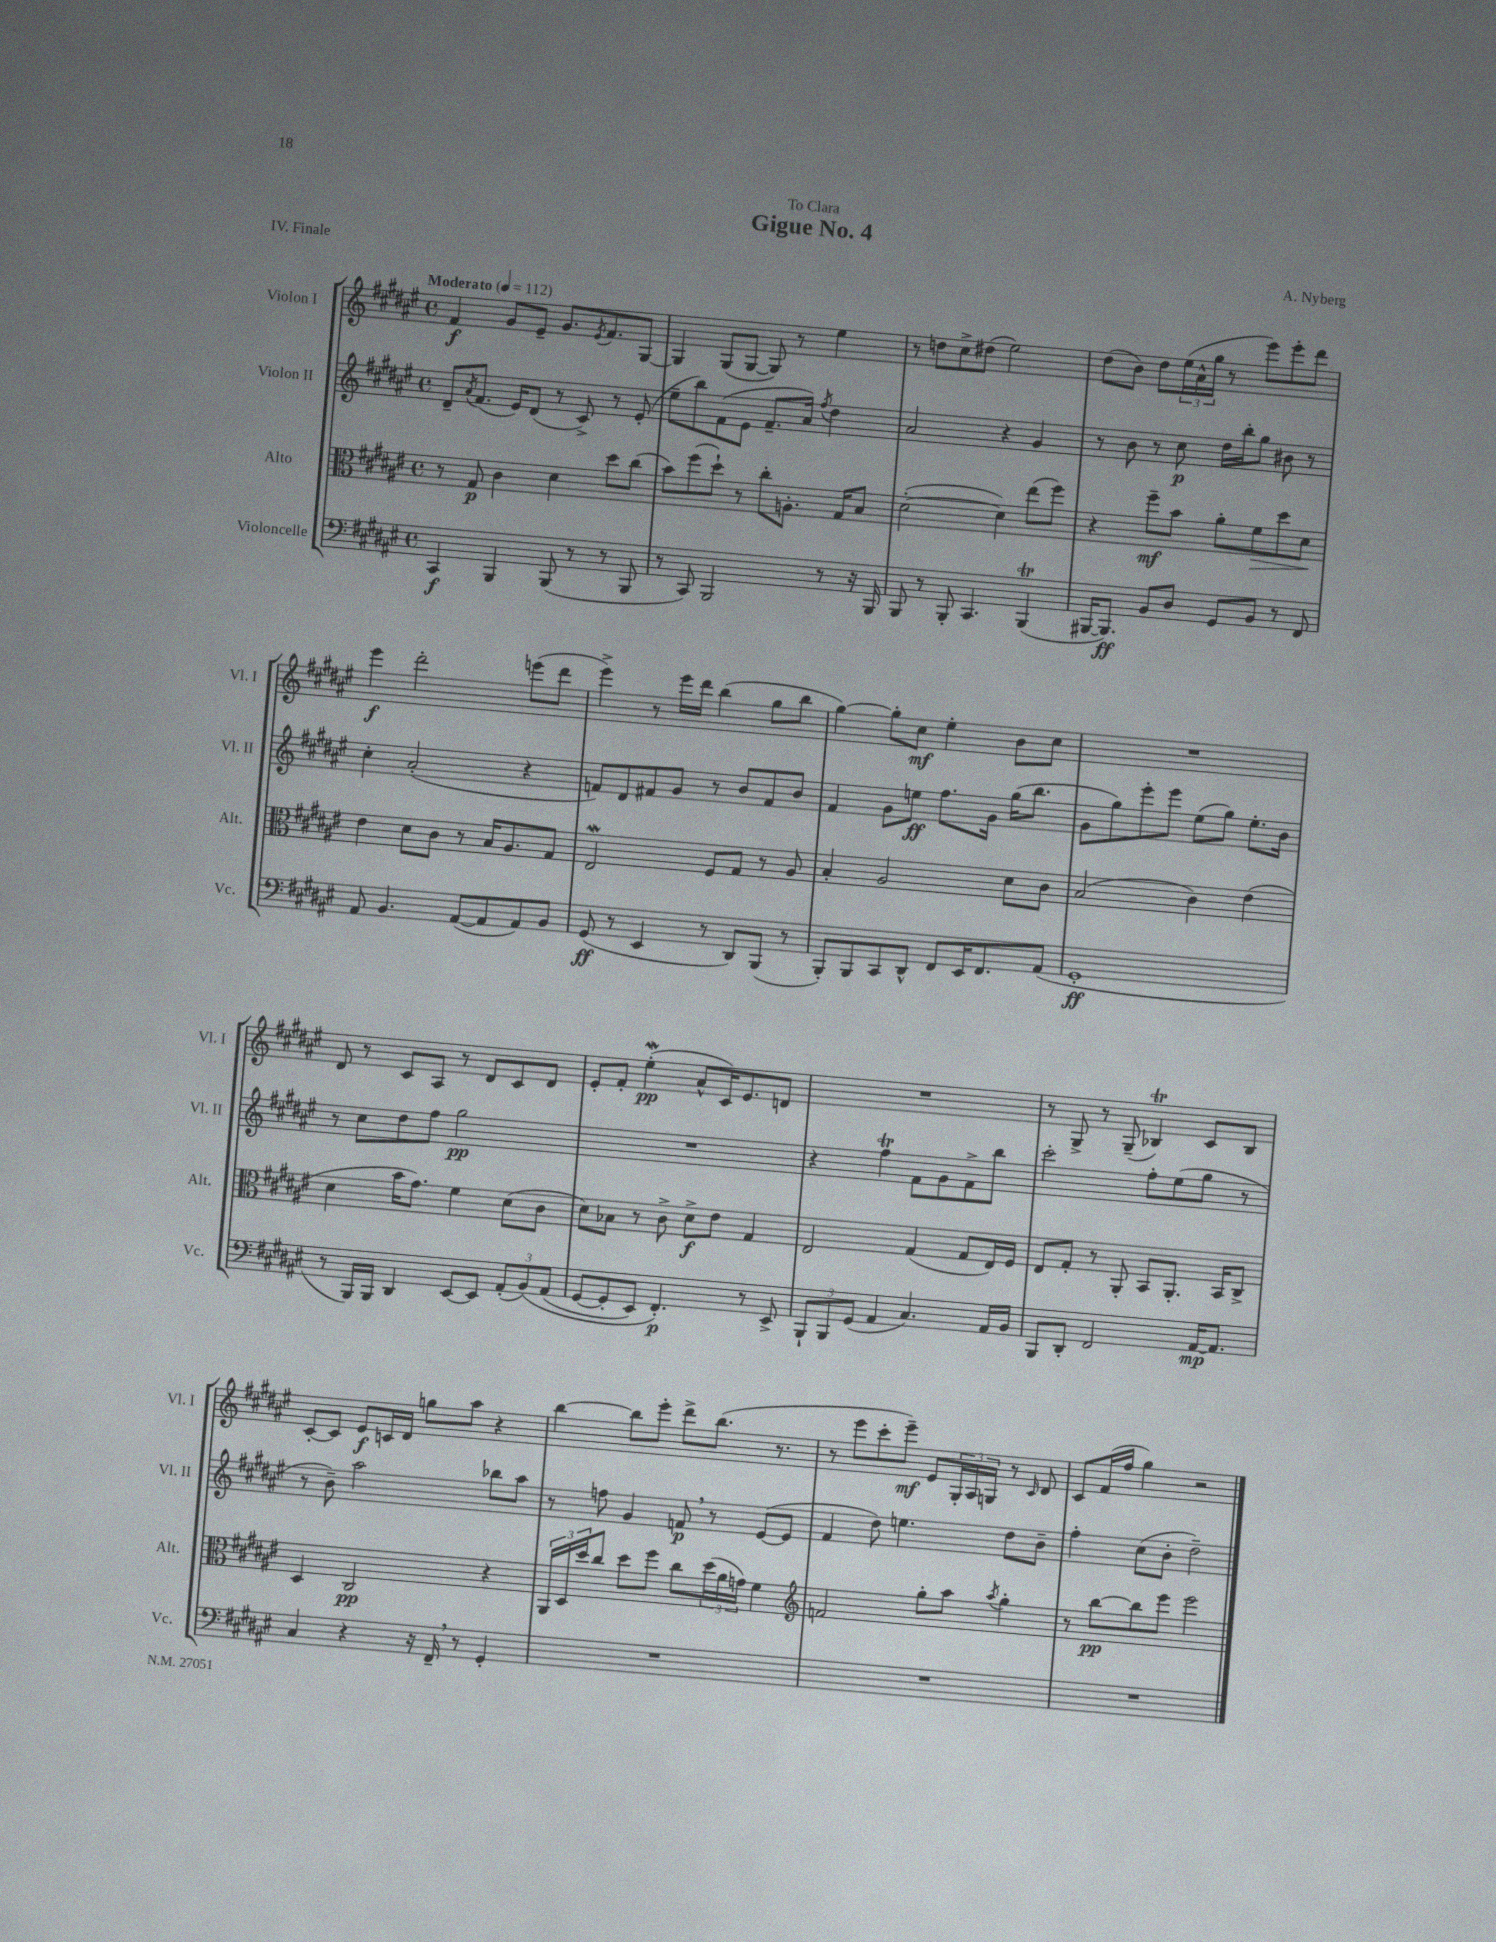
\header { title = "Gigue No. 4" composer = "A. Nyberg" dedication = "To Clara" piece = "IV. Finale" }
<<
\new StaffGroup <<
\new Staff = "s0" \with { instrumentName = "Violon I" shortInstrumentName = "Vl. I" } {
    \clef treble \key fis \major \defaultTimeSignature \time 4/4 \tempo "Moderato" 4 = 112
    fis'4\f gis'8 eis'8-- gis'8. \acciaccatura { eis'8 } fis'8. gis8~ |
    gis4 gis8( gis8~ gis8) r8 eis''4 |
    r8 d''8 cis''8-> dis''8( eis''2) |
    dis''8( b'8) dis''8 \tuplet 3/2 { eis''16( ais'16-^ gis''16 } r8 eis'''8) eis'''8-. dis'''8 |
    eis'''4\f dis'''2-. e'''8( dis'''8 |
    eis'''4->) r8 eis'''16 dis'''16 b''4( gis''8 b''8 |
    gis''4~) gis''8-. cis''8\mf eis''4-. b'8 cis''8 |
    R1 |
    dis'8 r8 cis'8 ais8 r8 dis'8 cis'8 dis'8 |
    eis'8-. fis'8-. eis''4-.\mordent\pp( ais'8-^ cis'16) eis'8. d'8 |
    R1 |
    r8 gis8-> r8 gis8--( bes4\trill) cis'8 bes8 |
    cis'8~-. cis'8 eis'8\f c'16 dis'16 g''8 ais''8 r4 |
    b''4~ b''8 eis'''8-. dis'''8-> b''8.( r8. |
    r8 eis'''8 cis'''8-. eis'''8--\mf) eis'8 \tuplet 3/2 { gis16-. ais16 g16 } r8 \grace { cis'16 } dis'8 |
    cis'8 fis'16( fis''16 gis''4) r2 \bar "|." |
}
\new Staff = "s1" \with { instrumentName = "Violon II" shortInstrumentName = "Vl. II" } {
    \clef treble \key fis \major \defaultTimeSignature \time 4/4
    dis'8-- \acciaccatura { ais'8 } fis'8.( eis'16) dis'8( r8 cis'8->) r8 eis'8-.( |
    eis''8-- b''8) fis'8( eis'8 fis'8.-- ais'16) \acciaccatura { fis''8 } dis''4 |
    ais'2 r4 gis'4 |
    r8 b'8 r8 cis''8\p dis''16 b''16-. gis''8 bis'8 r8 |
    cis''4-. ais'2-.( r4 |
    f'8) dis'8 fis'8 gis'8 r8 b'8 fis'8 b'8 |
    fis'4 gis'8 e''8\ff fis''8. gis'16 gis''16( b''8. |
    gis'8 gis''8) eis'''8-. eis'''8 eis''8( gis''8) eis''8.-. b'16 |
    r8 cis''8 dis''8 fis''8 gis''2\pp |
    R1 |
    r4 fis''4\trill fis'8 gis'8 fis'8-> b''8 |
    cis'''2-. fis''8-. eis''8( gis''8 r8 |
    r8 b'8--) ais''2 bes''8 ais''8 |
    r8 f''8 gis'4 f'8\p \breathe r8 eis'8~( eis'8 |
    fis'4 dis''8) e''4. dis''8 b'8-- |
    fis''4-. cis''8( b'8-. dis''2--) \bar "|." |
}
\new Staff = "s2" \with { instrumentName = "Alto" shortInstrumentName = "Alt." } {
    \clef alto \key fis \major \defaultTimeSignature \time 4/4
    r8 gis8\p cis'4 dis'4 dis''8 cis''8( |
    b'8) fis''8( dis''8-!) r8 cis''8-. a8.-. gis16 b8 |
    dis'2~-.( dis'4) eis''8( fis''8) |
    r4 fis''8--\mf b'8 ais'8-. fis'8\> dis''8 dis'8\! |
    eis'4 dis'8 cis'8 r8 b16 ais8. gis8 |
    eis2\mordent fis8 gis8 r8 ais8 |
    b4-. ais2 dis'8 cis'8 |
    b2( cis'4) eis'4( |
    dis'4 b'16 gis'8.) fis'4 dis'8( cis'8 |
    dis'8) bes8 r8 cis'8-> dis'8->\f eis'8 gis4 |
    eis2 gis4( gis8 eis16) fis16 |
    eis8 gis8-. r8 ais,8-. b,8 ais,8.-. b,16 cis8-> |
    dis4 cis2\pp r4 |
    \tuplet 3/2 { ais,16 dis16 dis''16 } cis''8 dis''8 fis''8 cis''8 \tuplet 3/2 { dis''16( ais'16 g'16) } fis'4 |
    \clef treble f'2 gis''8-. ais''8 \acciaccatura { ais''8 } gis''4-. |
    r8 b''8~\pp b''8 eis'''8 eis'''2 \bar "|." |
}
\new Staff = "s3" \with { instrumentName = "Violoncelle" shortInstrumentName = "Vc." } {
    \clef bass \key fis \major \defaultTimeSignature \time 4/4
    cis,4\f b,,4 b,,8( r8 r8 b,,8 |
    r8 cis,8) b,,2 r8 r16 b,,16 |
    b,,8 r8 b,,8-. cis,4. b,,4\trill( |
    bis,,16~ bis,,8.\ff) b,8 dis8 gis,8 b,8 r8 fis,8 |
    ais,8 b,4. ais,8~( ais,8 ais,8) b,8 |
    gis,8\ff( r8 eis,4 r8 dis,8) b,,8( r8 |
    b,,8-.) b,,8 cis,8 dis,8-^ fis,8 eis,16 fis,8. ais,8( |
    gis,1-.\ff |
    r8 b,,16) b,,16 dis,4 eis,8~ eis,8 \tuplet 3/2 { ais,8-.( b,8)\( ais,8( } |
    gis,8~ gis,8-. eis,8) fis,4.-.\p\) r8 eis,8-> |
    \tuplet 3/2 { b,,8-! b,,8 gis,8( } ais,4 cis4.) ais,16 b,16 |
    b,,8 dis,8-. fis,2 ais,16~\mp ais,8. |
    cis4 r4 r16 fis,16-- \breathe r8 gis,4-. |
    R1 |
    R1 |
    R1 \bar "|." |
}
>>
>>
\layout { \context { \Score \remove "Bar_number_engraver" } }
